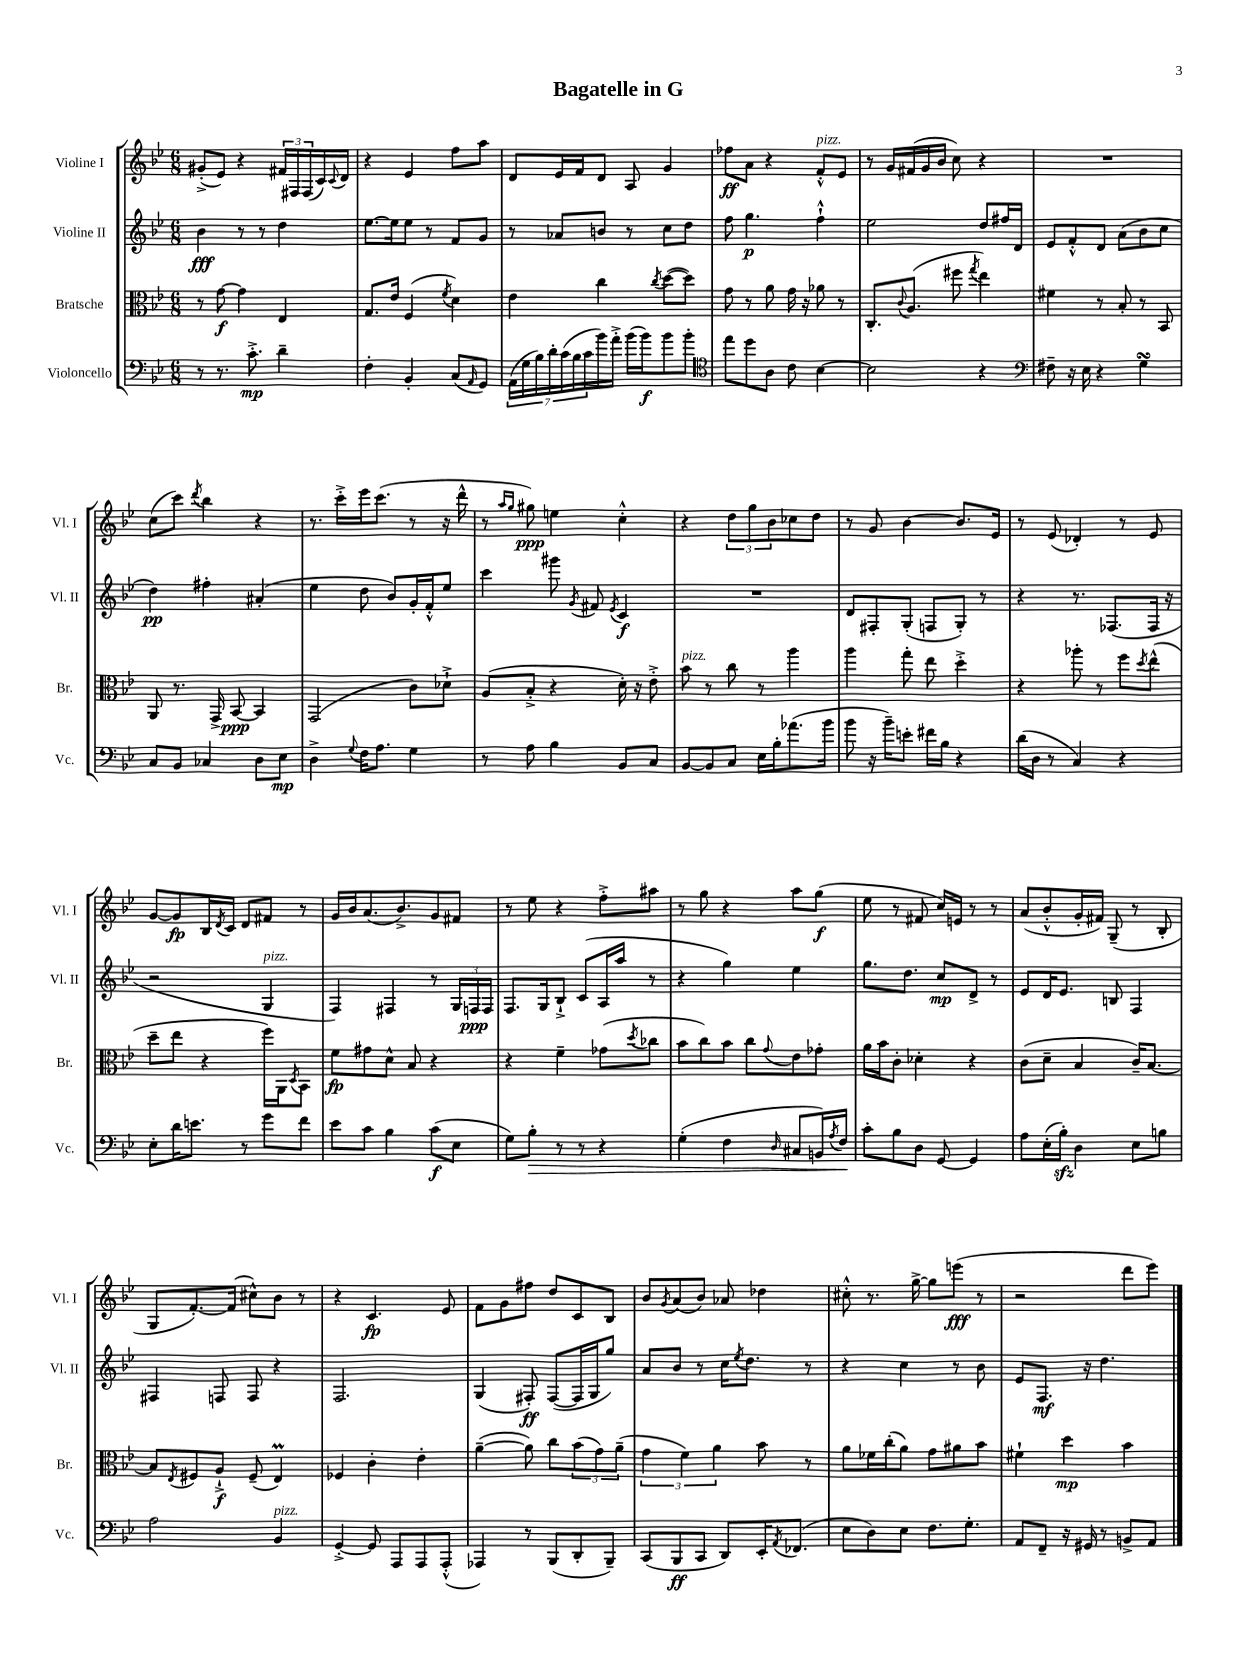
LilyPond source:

\header { title = "Bagatelle in G" }
<<
\new StaffGroup <<
\new Staff = "s0" \with { instrumentName = "Violine I" shortInstrumentName = "Vl. I" } {
    \clef treble \key bes \major \numericTimeSignature \time 6/8
    gis'8-.->( ees'8) r4 \tuplet 3/2 { fis'16 fis16 fis16( } c'16) \appoggiatura { c'8 } d'16 |
    r4 ees'4 f''8 a''8 |
    d'8 ees'16 f'16 d'8 a8 g'4 |
    fes''8\ff a'8 r4 f'8-.-^^\markup { \italic "pizz." } ees'8 |
    r8 g'16 fis'16( g'16 bes'16 c''8) r4 |
    R2. |
    c''8( c'''8) \acciaccatura { d'''8 } bes''4 r4 |
    r8. c'''16-.-> ees'''16 c'''8.( r8 r16 d'''16-^ |
    r8 \grace { a''16 g''16 } gis''8\ppp) e''4 c''4-.-^ |
    r4 \tuplet 3/2 { d''8 g''8 bes'8 } ces''8 d''8 |
    r8 g'8 bes'4~ bes'8. ees'16 |
    r8 ees'8( des'4-.) r8 ees'8 |
    g'8~ g'8\fp bes16 \acciaccatura { d'8 } c'16 d'8 fis'8 r8 |
    g'16 bes'16 a'8.( bes'8.->) g'8 fis'8 |
    r8 ees''8 r4 f''8-.-> ais''8 |
    r8 g''8 r4 a''8 g''8\f( |
    ees''8 r8 fis'8 c''16) e'16 r8 r8 |
    a'8( bes'8-.-^ g'16-. fis'16) g8--( r8 bes8-. |
    g8 f'8.~-.) f'16( cis''8-^) bes'8 r8 |
    r4 c'4.\fp ees'8 |
    f'8 g'8 fis''8 d''8 c'8 bes8 |
    bes'8 \acciaccatura { g'8 } a'8( bes'8) aes'8 des''4 |
    cis''8-.-^ r8. g''16~-> g''8 e'''8\fff( r8 |
    r2 d'''8 ees'''8) \bar "|." |
}
\new Staff = "s1" \with { instrumentName = "Violine II" shortInstrumentName = "Vl. II" } {
    \clef treble \key bes \major \numericTimeSignature \time 6/8
    bes'4\fff r8 r8 d''4 |
    ees''8.~ ees''16 ees''8 r8 f'8 g'8 |
    r8 aes'8 b'8 r8 c''8 d''8 |
    f''8 g''4.\p f''4-!-^ |
    ees''2 d''8 fis''16 d'16 |
    ees'8 f'8-.-^ d'8 a'8( bes'8 c''8 |
    d''4\pp) fis''4-. ais'4-.( |
    ees''4 d''8 bes'8) g'16-. f'16-.-^ ees''8 |
    c'''4 gis'''8 \acciaccatura { g'8 } fis'8 \acciaccatura { ees'8 } c'4\f |
    R2. |
    d'8 fis8-. g8-.( f8 g8-.) r8 |
    r4 r8. fes8.( fes16 r16 |
    r2 g4^\markup { \italic "pizz." } |
    f4) fis4 r8 \tuplet 3/2 { g16 f16\ppp f16 } |
    f8. g16 bes8-!-> c'8( a16 a''16 r8 |
    r4 g''4) ees''4 |
    g''8. d''8. c''8\mp d'8-> r8 |
    ees'8 d'16 ees'8. b8 f4 |
    fis4 f8 f8 r4 |
    f2. |
    g4( fis8-.\ff) fis8~( fis16 g16 g''8) |
    a'8 bes'8 r8 c''16 \acciaccatura { ees''8 } d''8. r8 |
    r4 c''4 r8 bes'8 |
    ees'8 f8.\mf r16 d''4. \bar "|." |
}
\new Staff = "s2" \with { instrumentName = "Bratsche" shortInstrumentName = "Br." } {
    \clef alto \key bes \major \numericTimeSignature \time 6/8
    r8 g'8~\f g'4 ees4 |
    g8. ees'16 f4( \acciaccatura { f'8 } d'4) |
    ees'4 c''4 \acciaccatura { c''8 } d''8~( d''8) |
    g'8 r8 a'8 g'16 r16 aes'8 r8 |
    c8.-. \appoggiatura { c'8 } a8.( fis''8 \acciaccatura { g''8 } ees''4) |
    fis'4 r8 bes8-. r8 bes,8 |
    a,8 r8. g,16-> bes,8~\ppp bes,4 |
    g,2( c'8) des'8-!-> |
    a8( bes8-.-> r4 d'16-.) r16 ees'8-.-> |
    bes'8^\markup { \italic "pizz." } r8 c''8 r8 a''4 |
    a''4 g''8-. ees''8 d''4-.-> |
    r4 aes''8-. r8 f''8 \acciaccatura { d''8 } ees''8-^( |
    d''8-- ees''8 r4 f''16) a,16 \acciaccatura { d8 } bes,8 |
    f'8\fp gis'8 d'8-^ bes8 r4 |
    r4 f'4-- ges'8( \acciaccatura { d''8 } ces''8 |
    bes'8 c''8) bes'8 c''8 \appoggiatura { g'8 } ees'8 ges'8-. |
    a'16 bes'16 c'8-. des'4-. r4 |
    c'8( d'8-- bes4 c'16--) bes8.~ |
    bes8 \acciaccatura { ees8 } fis8 a8-!->\f fis8--( ees4\prall) |
    fes4 c'4-. ees'4-. |
    a'4~--( a'8) c''8 \tuplet 3/2 { bes'8( g'8) a'8--( } |
    \tuplet 3/2 { g'4 f'4) a'4 } bes'8 r8 |
    a'8 fes'16 c''16-.( a'8) g'8 ais'8 bes'8 |
    fis'4-! d''4\mp bes'4 \bar "|." |
}
\new Staff = "s3" \with { instrumentName = "Violoncello" shortInstrumentName = "Vc." } {
    \clef bass \key bes \major \numericTimeSignature \time 6/8
    r8 r8. c'8.-.->\mp d'4-- |
    f4-. bes,4-. c8( \grace { a,16 } g,8) |
    \tuplet 7/4 { a,16( g16 bes16) d'16-. c'16( bes16 c'16 } bes'16) a'16-.-> bes'16( bes'16\f) bes'8 bes'8-. |
    \clef tenor ees''8 d''8 a8 c'8 bes4~ |
    bes2 r4 |
    \clef bass fis8-- r16 ees16 r4 g4\turn |
    c8 bes,8 ces4 d8 ees8\mp |
    d4-> \appoggiatura { g8 } f16 a8. g4 |
    r8 a8 bes4 bes,8 c8 |
    bes,8~ bes,8 c8 ees16 bes16-. aes'8.( bes'16 |
    bes'8 r16 bes'16--) e'8-. fis'16 bes16 r4 |
    d'16( d16 r8 c4) r4 |
    ees8-. d'16 e'8. r8 g'8 f'8 |
    ees'8 c'8 bes4 c'8\f( ees8 |
    g8) bes8-.\> r8 r8 r4 |
    g4-.( f4 \grace { d16 } cis8 b,16) \acciaccatura { a8 } f16\! |
    c'8-. bes8 d8 g,8~ g,4 |
    a8 ees16-.( bes16-.\sfz) d4 ees8 b8 |
    a2 bes,4^\markup { \italic "pizz." } |
    g,4~-.-> g,8 a,,8 a,,8 a,,8-.-^( |
    aes,,4) r8 bes,,8( d,8-. bes,,8--) |
    c,8( bes,,8\ff c,8 d,8) ees,16-. \acciaccatura { a,8 } fes,8.( |
    ees8 d8) ees8 f8. g8.-. |
    a,8 f,8-- r16 gis,16 r8 b,8-> a,8 \bar "|." |
}
>>
>>
\layout { \context { \Score \remove "Bar_number_engraver" } }
